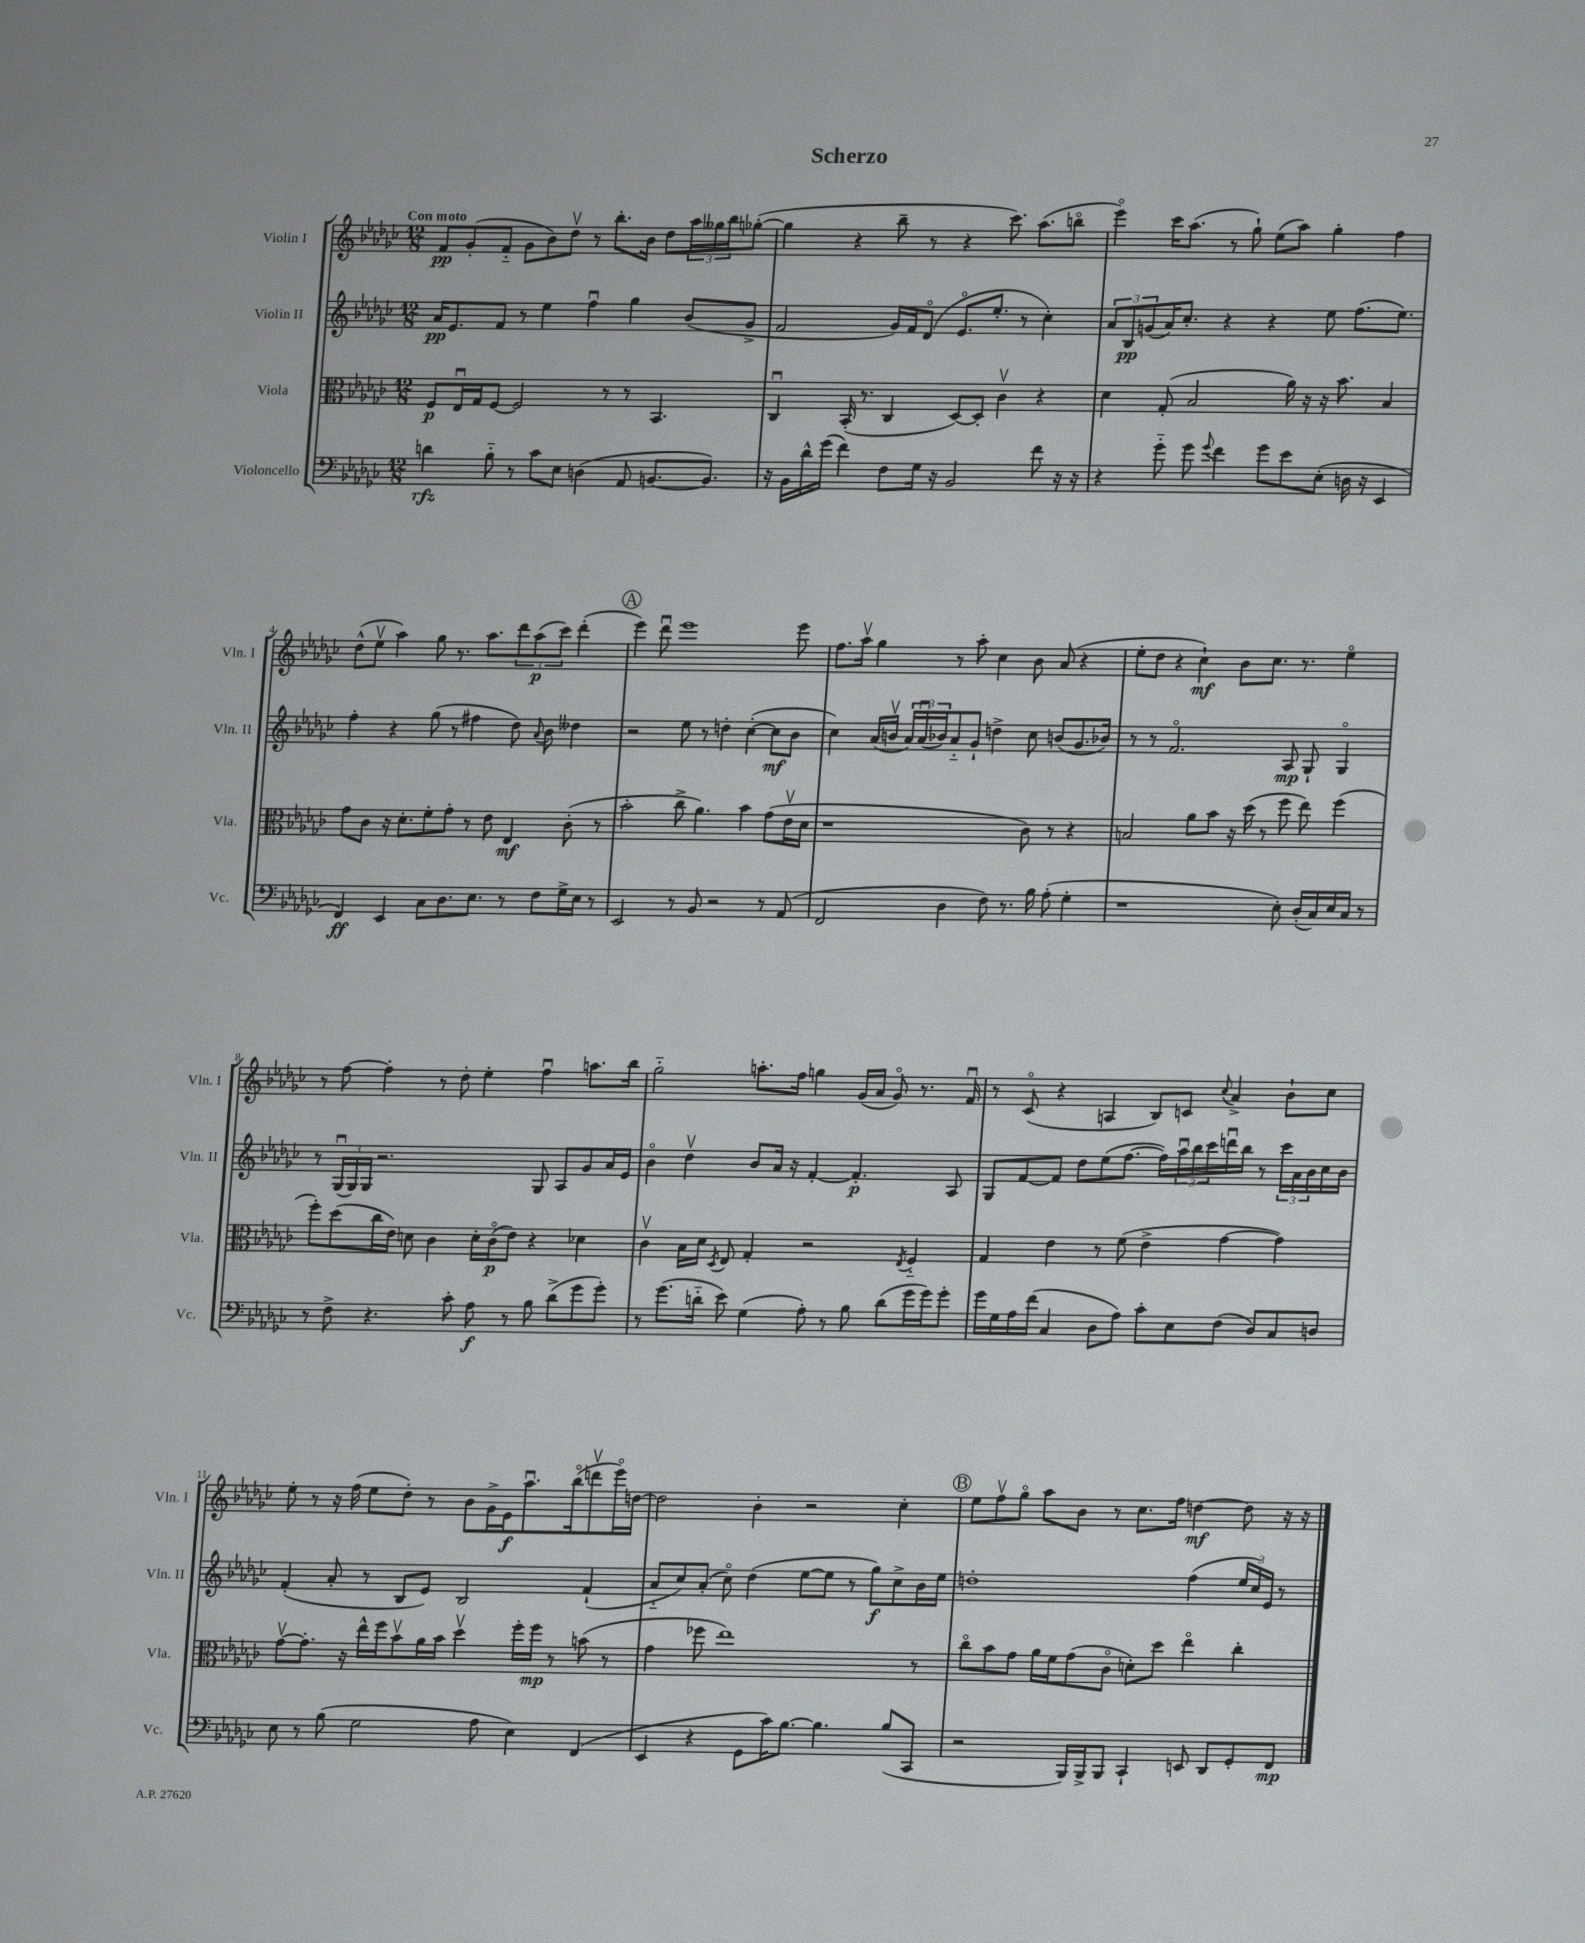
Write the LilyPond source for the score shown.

\header { title = "Scherzo" }
<<
\new StaffGroup <<
\new Staff = "s0" \with { instrumentName = "Violin I" shortInstrumentName = "Vln. I" } {
    \clef treble \key ges \major \numericTimeSignature \time 12/8 \tempo "Con moto"
    f'8\pp ges'8-.( f'8-_ ges'8 bes'8) des''8\upbow r8 bes''8.-. bes'16 des''8 \tuplet 3/2 { aes''16 geses''16 bes''16 } ges''8~-.( |
    ges''4 r4 bes''8-- r8 r4 ces'''8.) aes''8.( b''8\flageolet |
    ees'''4\flageolet) ces'''16 aes''8.( r8 ges''8-!) ees''8( aes''8) ges''4-. f''4 |
    des''8-^( ees''8\upbow aes''4) ges''8 r8. aes''8. \tuplet 3/2 { des'''8 aes''8\p( ces'''8) } des'''4-.( |
    \mark \markup { \circle "A" } ees'''4) des'''8\downbow ees'''1 ees'''8 |
    f''8. aes''16\upbow ges''4 r8 aes''8-. ces''4 bes'8 aes'8( r4 |
    ees''8-. des''8 r4 ces''4-!\mf) bes'8 ces''8. r8. ees''4\flageolet |
    r8 f''8~ f''4-. r8 des''8-. ees''4-. f''4\downbow a''8. bes''16 |
    ges''2-_ a''8.-. f''16 g''4 ges'16( aes'16 ges'8\flageolet) r8. f'16\downbow |
    r8 ces'8\flageolet( r4 a4 bes8) c'8 \appoggiatura { ces''8 } aes'4-> bes'8-! ces''8 |
    ees''8-. r8 r16 f''16( ees''8 des''8-.) r8 bes'8 ges'16-> ees'16\f aes''8.\downbow bes''16\flageolet( d'''8\upbow ees'''16\flageolet) d''16~ |
    d''2 bes'4-. r2 ces''4-. |
    \mark \markup { \circle "B" } ees''8 f''8\upbow ges''8\flageolet aes''8 bes'8 r8 ces''8. f''16 d''4~\mf d''8 r16 r16 \bar "|." |
}
\new Staff = "s1" \with { instrumentName = "Violin II" shortInstrumentName = "Vln. II" } {
    \clef treble \key ges \major \numericTimeSignature \time 12/8
    aes'16\pp ees'8. f'8 r8 ees''4 f''4\downbow ges''4 bes'8( ges'8-> |
    f'2 ges'16) f'16 des'8\flageolet( ees'8.\flageolet ees''8.-. r8 ces''4-.) |
    \tuplet 3/2 { aes'8 bes8\pp g'8( } aes'16) ces''8.-. r4 r4 ees''8 f''8.( ees''8.) |
    f''4-. r4 ges''8( r8 fis''4 des''8) \appoggiatura { aes'8 } bes'8 deses''4 |
    \mark \markup { \circle "A" } r2 ees''8 r8 d''4-. ces''4~-.( ces''8\mf bes'8 |
    ces''4) aes'16( b'16\upbow \tuplet 3/2 { aes'16) aes'16\downbow( bes'16) } aes'8-_ ges'8-! d''4-> ces''8 b'8( ges'8. bes'16) |
    r8 r8 f'2.\flageolet aes8\mp ges8-! ges4\flageolet |
    r8 \tuplet 3/2 { ges16\downbow( ges16) ges16 } r2. ges8 aes8 ges'8 aes'16 ees'16 |
    bes'4\flageolet des''4\upbow bes'8 aes'16 r16 f'4~-. f'4.-.\p aes8 |
    ges8 f'8~ f'8 des''8 ees''8( f''8.~ f''16) \tuplet 3/2 { aes''16\downbow bes''16 ces'''16 } d'''16\downbow bes''16 r8 \tuplet 3/2 { ces'''16 aes'16 bes'16 } ces''16 bes'16 |
    f'4-.( aes'8-. r8 bes8 ees'8) bes2 f'4-!( |
    aes'8-_ ces''8) aes'8-.( ces''8\flageolet) des''4( ees''8~ ees''8 r8 ges''8\f) ces''8-> bes'16 ees''16 |
    \mark \markup { \circle "B" } d''1-. f''4( \tuplet 3/2 { ees''16 ces''16) ees'16 } r8 \bar "|." |
}
\new Staff = "s2" \with { instrumentName = "Viola" shortInstrumentName = "Vla." } {
    \clef alto \key ges \major \numericTimeSignature \time 12/8
    f8\p ees16\downbow ges16 f8~ f2 r8 r8 bes,4. |
    ces4\downbow bes,16-.( r8. ces4 des8~) des8-. ces'4\upbow r4 |
    des'4 ges8-.( bes2 aes'16) r16 r16 bes'8. bes4 |
    ges'8 ces'8 r16 des'8.-. f'8-. ges'8-. r8 ees'8 ees4\mf ces'8-.( r8 |
    \mark \markup { \circle "A" } bes'2-. ces''8-> aes'4.) bes'4 ges'8( ees'16\upbow des'16 |
    r1 ces'8) r8 r4 |
    b2 aes'8 bes'8 r16 des''16( r8 f''8 ees''8) f''4( |
    f''8-.) des''8( ces''16 ees'16) d'8 ces'4 d'16-. ces'16\flageolet\p( ees'8) r4 des'4 |
    ces'4\upbow bes16 des'16 \acciaccatura { des8 } ees8 ges4-. r2 \acciaccatura { ees8 } f4-_ |
    ges4 ees'4 r8 f'8( ees'4-> ges'4~ ges'4) |
    ges'8~\upbow ges'8.-. r16 ees''16-^ f''16 bes'8\upbow aes'16 bes'16 des''4\upbow f''16-. f''16\mp r8 b'8( r8 |
    ges'4 fes''8 ees''1) r8 |
    \mark \markup { \circle "B" } ces''8\flageolet bes'8 ges'8 aes'16 f'16 ges'8( ces'8\flageolet d'8-.) des''8 ees''4\flageolet ces''4-. \bar "|." |
}
\new Staff = "s3" \with { instrumentName = "Violoncello" shortInstrumentName = "Vc." } {
    \clef bass \key ges \major \numericTimeSignature \time 12/8
    d'4\rfz bes8-_ r8 ces'8 ees8 d4( aes,8 b,8.~ b,8.) |
    r16 bes,16 des'16-^ ges'16( f'4) f8 ges16 r16 bes,2 f'8 r16 r16 |
    r4 ges'8-_ ges'8 \appoggiatura { ges'8 } f'4 ges'8 ees'8 ees8-.( d16 r16 ees,4 |
    f,4\ff) ees,4 ces8 des8. ees8. r8 f8 ges16-> ees16 r8 |
    \mark \markup { \circle "A" } ees,2 r8 bes,8 r2 r8 aes,8( |
    f,2 des4 f8) r8. bes16 aes8-.( ges4-. |
    r1 ees8-.) des16-.( ces16) ees16 ces16 r8 |
    r8 f8-> r4. ces'8-. aes8\f r8 bes8 des'8->( ges'8 ges'8-.) |
    r8 ges'8.( d'16-_ ees'8) ges4( aes8-.) r8 bes8 d'8( ges'16 ges'16) ges'8-. |
    ges'16 ges16 aes16 f'16( ces4 des8 aes8) ces'8-. ees8 f8( des8) ces8 d8 |
    ees8 r8 bes8( ges2 aes8 ees4) f,4( |
    ees,4 r4 ges,8 ces'16) bes8.~ bes4. bes8( ces,8 |
    \mark \markup { \circle "B" } r2 bes,,16) bes,,16-> bes,,8 ces,4-! e,8 des,8 ges,8-. f,8\mp \bar "|." |
}
>>
>>
